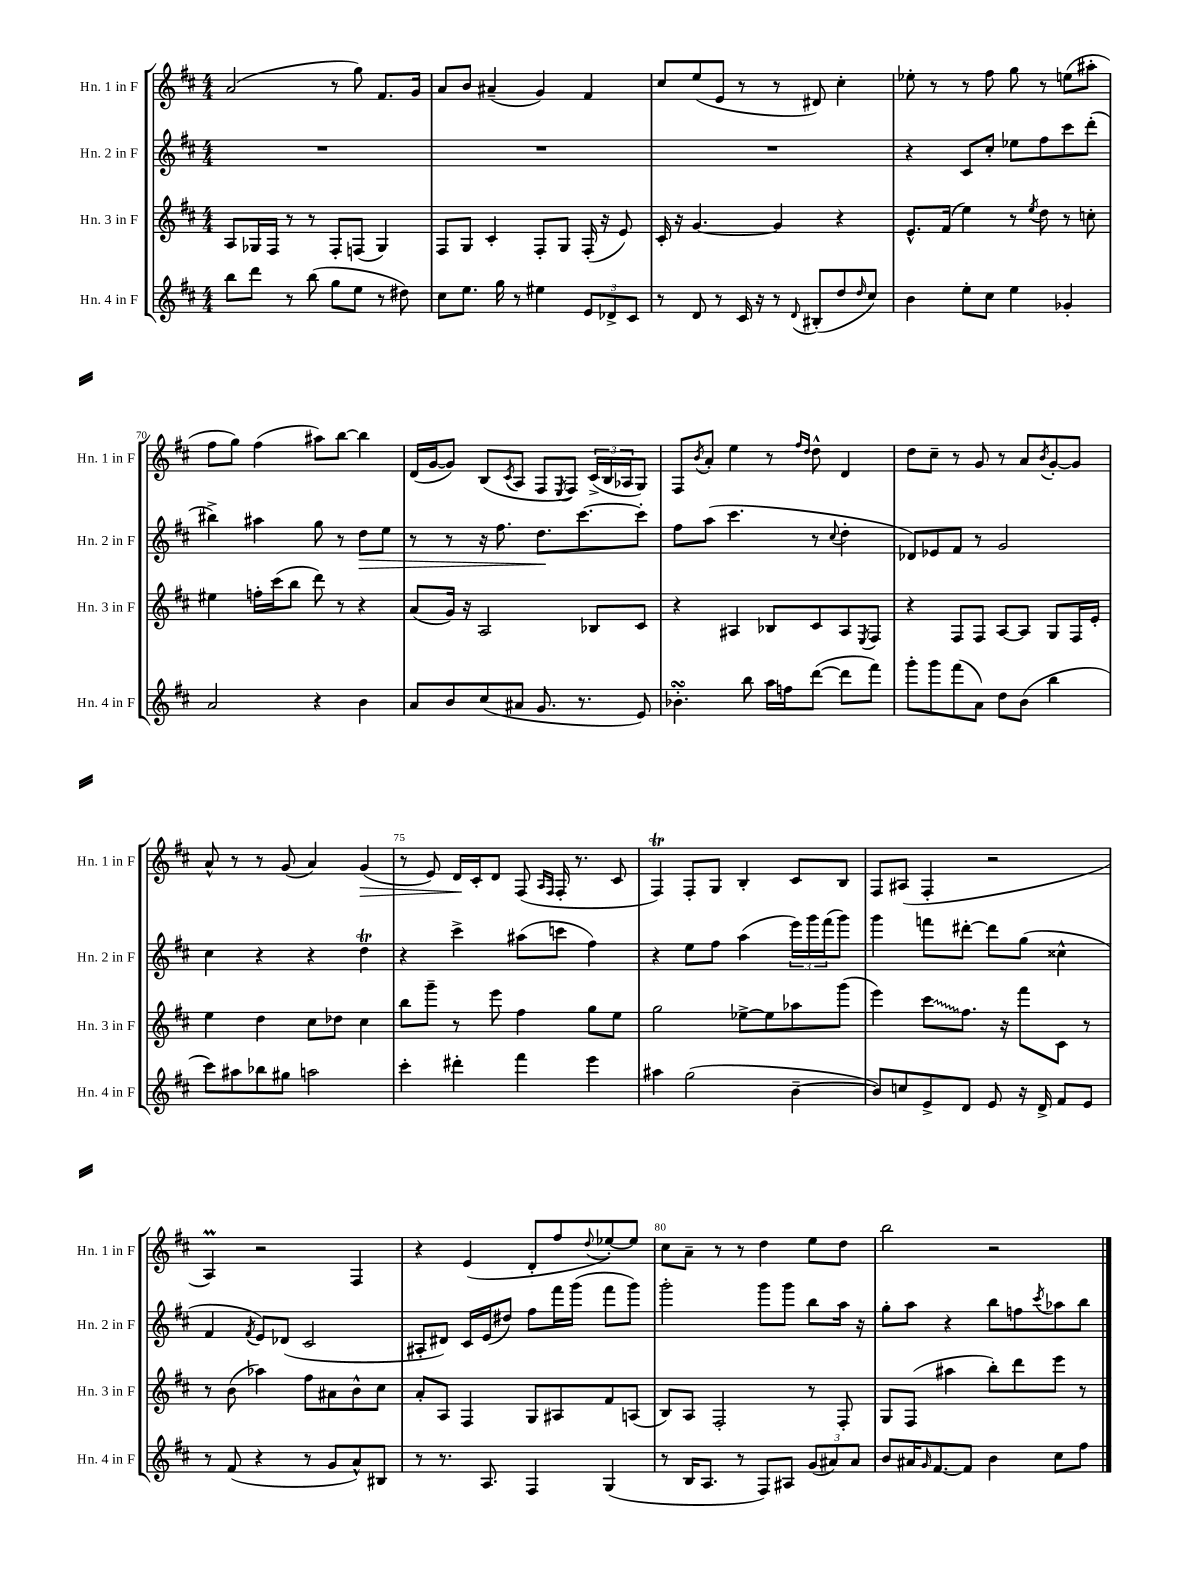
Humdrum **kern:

**kern	**kern	**kern	**kern
*staff4	*staff3	*staff2	*staff1
*clefG2	*clefG2	*clefG2	*clefG2
*k[f#c#]	*k[f#c#]	*k[f#c#]	*k[f#c#]
*M4/4	*M4/4	*M4/4	*M4/4
8bb	8A	1r	(2a
8ddd	16G-	.	.
.	16F#	.	.
8r	8r	.	.
(8bb	8r	.	.
8gg	8F#'	.	8r
8ee	(8F	.	8gg)
8r	4G-)	.	8.f#
8dd#)	.	.	.
.	.	.	16g
=	=	=	=
8cc#	8F#	1r	8a
8.ee	8G	.	8b
.	4c#'	.	(4a#~
16gg	.	.	.
8r	.	.	.
4ee#	8F#'	.	4g)
.	8G	.	.
12e	(16F#'	.	4f#
.	16r	.	.
12d-^	.	.	.
.	8e)	.	.
12c#	.	.	.
=	=	=	=
8r	16c#'	1r	8cc#
.	16r	.	.
8d	[4.g	.	(8ee
8r	.	.	8e
16c#	.	.	8r
16r	.	.	.
8r	4g]	.	8r
8qqd	.	.	.
(8B#'	.	.	8d#)
8dd	4r	.	4cc#'
16qqdd	.	.	.
8cc#)	.	.	.
=	=	=	=
4b	8.e^^	4r	8ee-'
.	.	.	8r
.	(16f#	.	.
8ee'	4ee)	8c#	8r
8cc#	.	8cc#'	8ff#
4ee	8r	8ee-	8gg
.	8qee	.	.
.	8dd	8ff#	8r
4g-'	8r	8ccc#	(8ee
.	8cc'	(8ddd'	8aa#'
=	=	=	=
2a	4ee#	4bb#^)	8ff#
.	.	.	8gg)
.	16ff'	4aa#	(4ff#
.	(16ccc#	.	.
.	8bb	.	.
4r	8ddd)	8gg	8aa#)
.	8r	8r	[8bb
4b	4r	8dd	4bb]
.	.	8ee	.
=	=	=	=
8a	(8a	8r	(16d
.	.	.	[16g
8b	16g)	8r	8g])
.	16r	.	.
(8cc#	2A	16r	(8B
.	.	8.ff#	.
.	.	.	8qc#
8a#	.	.	8A
8.g	.	8.dd	8F#
.	.	.	8qE
.	.	.	8F#)
8.r	.	[8.ccc#	.
.	8B-	.	(24c#^
.	.	.	24B
.	.	.	24A-
8e)	8c#	8ccc#']	8G)
=	=	=	=
4.b-'	4r	8ff#	8F#
.	.	.	8qb
.	.	(8aa	8a'
.	4A#	4.ccc#	4ee
8bb	.	.	.
16aa	8B-	.	8r
16ff	.	.	.
.	.	.	16qqff#
.	.	.	16qqdd
([8ddd	8c#	8r	8dd^^
.	.	8qqcc#	.
8ddd]	8A#	4dd'	4d
.	8qE	.	.
8fff#)	8F#	.	.
=	=	=	=
8ggg'	4r	8d-)	8dd
8ggg	.	8e-	8cc#~
(8fff#	8F#	8f#	8r
8a)	8F#	8r	8g
8dd	[8A	2g	8r
(8b	8A]	.	8a
.	.	.	8qb
4bb	8G	.	[8g'
.	16F#	.	8g]
.	16e'	.	.
=	=	=	=
8ccc#)	4ee	4cc#	8a^^
8aa#	.	.	8r
8bb-	4dd	4r	8r
8gg#	.	.	(8g
2aa	8cc#	4r	4a)
.	8dd-	.	.
.	4cc#	4dd	(4g
=	=	=	=
4ccc#'	8bb	4r	8r
.	8ggg~	.	8e)
4ddd#'	8r	4ccc#^	16d
.	.	.	16c#'
.	8eee	.	8d
4fff#	4ff#	(8aa#	(8F#
.	.	.	16qqA
.	.	.	16qqF#
.	.	8ccc	16F#'
.	.	.	8.r
4eee	8gg	4ff#)	.
.	8ee	.	8c#
=	=	=	=
4aa#	2gg	4r	4F#)
(2gg	.	8ee	8F#'
.	.	8ff#	8G
.	[8ee-^	(4aa	4B'
.	8ee-]	.	.
[4b~	8aa-	24eee)	8c#
.	.	24ggg	.
.	.	(24fff#	.
.	(8ggg	8ggg)	8B
=	=	=	=
8b])	4eee)	4ggg	8F#
8cc	.	.	(8A#
8e^	8ccc#	8fff	4F#'
8d	8.ff#	[8ddd#'	.
8e	.	8ddd#]	2r
.	16r	.	.
16r	8fff#	(8gg	.
16d^	.	.	.
8f#	8c#	4cc##^^	.
8e	8r	.	.
=	=	=	=
8r	8r	4f#	4A)
(8f#	(8b	.	.
.	.	8qf#	.
4r	4aa-)	8e)	2r
.	.	(8d-	.
8r	8ff#	2c#	.
8g	8a#	.	.
8a^^)	8b^^	.	4F#
8B#	8cc#	.	.
=	=	=	=
8r	8a'	8A#'	4r
8.r	8A	8d#)	.
.	4F#	16c#	(4e
8.A	.	(16e	.
.	.	8dd#)	.
4F#	8G	8ff#	8d'
.	8A#	16fff#	8ff#
.	.	(16ggg	.
.	.	.	8qqdd
(4G	8f#	8fff#	[8ee-')
.	(8A	8ggg)	8ee-]
=	=	=	=
8r	8B)	2ggg'	8cc#
16B	8A	.	8a~
8.A	.	.	.
.	2F#'	.	8r
8r	.	.	8r
8F#)	.	8ggg	4dd
8A#	.	8ggg	.
(12g	8r	8bb	8ee
12a#)	.	.	.
.	8F#'	16aa	8dd
12a#	.	.	.
.	.	16r	.
=	=	=	=
8b	8G	8gg'	2bb
16a#	(8F#	8aa	.
16qqg	.	.	.
[8.f#	.	.	.
.	4aa#	4r	.
8f#]	.	.	.
4b	8bb')	8bb	2r
.	8ddd	8ff	.
.	.	8qccc#	.
8cc#	8eee	8aa-	.
8ff#	8r	8bb	.
==	==	==	==
*-	*-	*-	*-
